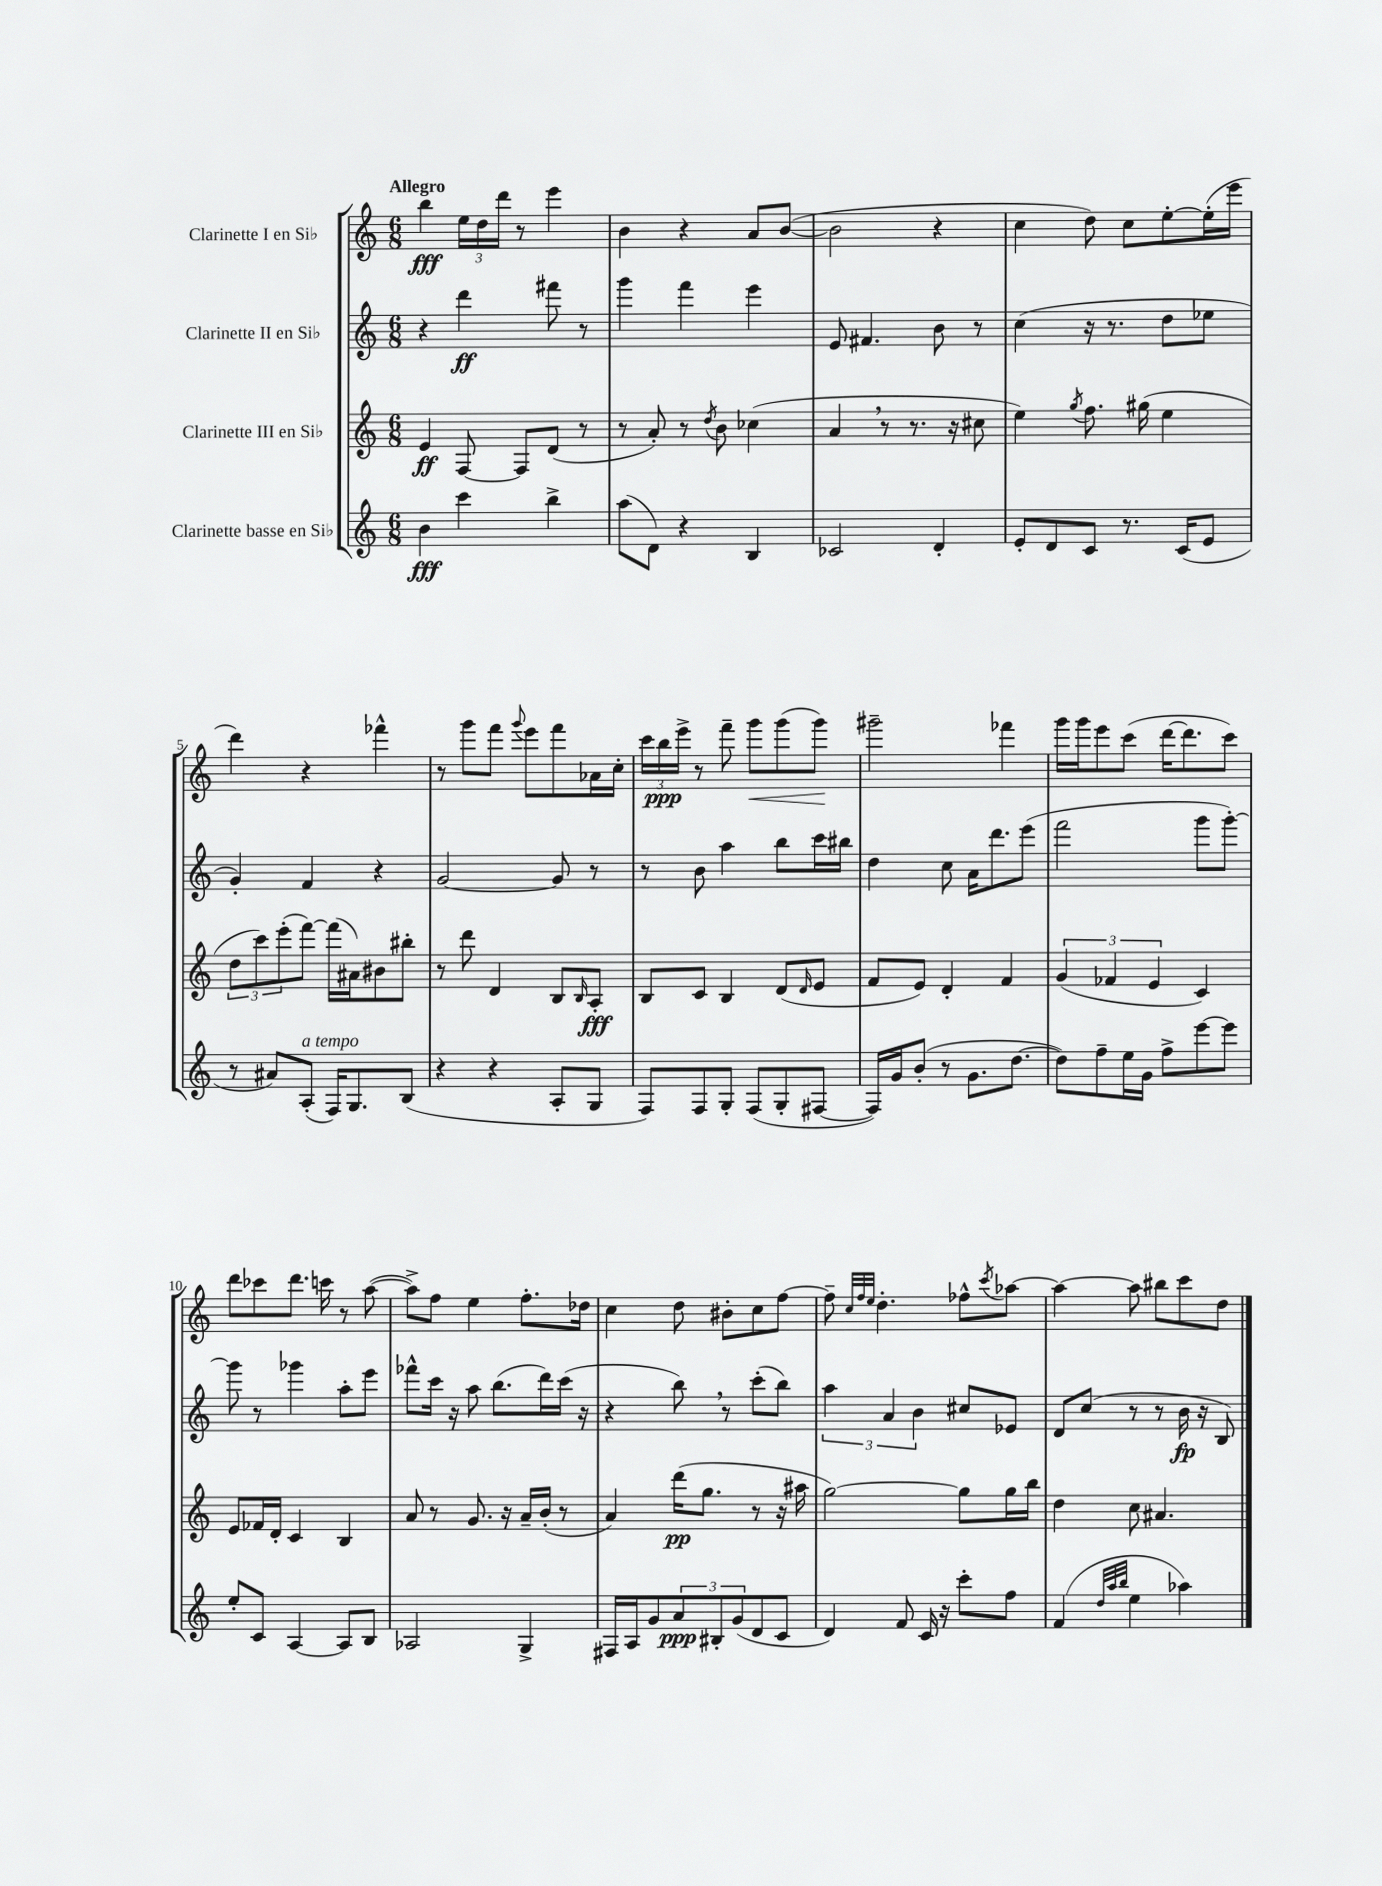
<<
\new StaffGroup <<
\new Staff = "s0" \with { instrumentName = "Clarinette I en Sib" } {
    \clef treble \key c \major \numericTimeSignature \time 6/8 \tempo "Allegro"
    b''4\fff \tuplet 3/2 { e''16 d''16 d'''16 } r8 e'''4 |
    b'4 r4 a'8 b'8~( |
    b'2 r4 |
    c''4 d''8) c''8 e''8~-. e''16-.( e'''16 |
    d'''4) r4 fes'''4-^ |
    r8 g'''8 f'''8 \appoggiatura { g'''8 } e'''8 f'''8 aes'16 c''16-. |
    \tuplet 3/2 { c'''16 b''16\ppp e'''16-> } r8 f'''8-- g'''8\< g'''8( g'''8\!) |
    gis'''2-- fes'''4 |
    g'''16 g'''16 e'''8 c'''8( d'''16~ d'''8. c'''8) |
    d'''8 ces'''8 d'''8. c'''16 r8 a''8~( |
    a''8->) f''8 e''4 f''8.-. des''16 |
    c''4 d''8 bis'8-. c''8 f''8~ |
    f''8-- \grace { c''32 f''32 e''32 } d''4.-. fes''8-^ \acciaccatura { c'''8 } aes''8~ |
    aes''4~ aes''8 bis''8 c'''8 d''8 \bar "|." |
}
\new Staff = "s1" \with { instrumentName = "Clarinette II en Sib" } {
    \clef treble \key c \major \numericTimeSignature \time 6/8
    r4 d'''4\ff fis'''8 r8 |
    g'''4 f'''4 e'''4 |
    e'8 fis'4. b'8 r8 |
    c''4( r16 r8. d''8 ees''8 |
    g'4-.) f'4 r4 |
    g'2~ g'8 r8 |
    r8 b'8 a''4 b''8 c'''16 bis''16 |
    d''4 c''8 a'16 d'''8. e'''8( |
    f'''2 g'''8 g'''8~-.) |
    g'''8 r8 ges'''4 a''8-. e'''8 |
    fes'''8-^ c'''16 r16 a''8 b''8.( d'''16) c'''16( r16 |
    r4 b''8) \breathe r8 c'''8-.( b''8) |
    \tuplet 3/2 { a''4 a'4 b'4 } cis''8 ees'8 |
    d'8 c''8( r8 r8 b'16\fp r16 b8) \bar "|." |
}
\new Staff = "s2" \with { instrumentName = "Clarinette III en Sib" } {
    \clef treble \key c \major \numericTimeSignature \time 6/8
    e'4\ff f8~ f8 d'8( r8 |
    r8 a'8-.) r8 \acciaccatura { d''8 } b'8 ces''4( |
    a'4 \breathe r8 r8. r16 cis''8 |
    e''4) \acciaccatura { g''8 } f''8. gis''16( e''4 |
    \tuplet 3/2 { d''8 c'''8) e'''8-.( } f'''8~) f'''16( ais'16) bis'8 bis''8-. |
    r8 d'''8 d'4 b8 \grace { b16 } a8-.\fff |
    b8 c'8 b4 d'8( \grace { d'16 } e'8 |
    f'8 e'8) d'4-. f'4 |
    \tuplet 3/2 { g'4( fes'4 e'4 } c'4) |
    e'8 fes'16 d'16-. c'4 b4 |
    a'8 r8 g'8. r16 a'16-- b'16-.( r8 |
    a'4) d'''16\pp( g''8. r8 r16 ais''16 |
    g''2~) g''8 g''16 b''16 |
    d''4 c''8 ais'4. \bar "|." |
}
\new Staff = "s3" \with { instrumentName = "Clarinette basse en Sib" } {
    \clef treble \key c \major \numericTimeSignature \time 6/8
    b'4\fff c'''4 b''4-> |
    a''8( d'8) r4 b4 |
    ces'2 d'4-. |
    e'8-. d'8 c'8 r8. c'16( e'8 |
    r8 ais'8) a8-.^\markup { \italic "a tempo" }( f16) g8. b8( |
    r4 r4 a8-. g8 |
    f8) f8 g8-. f8( g8-. fis8~ |
    fis16) g'16 b'8-.( r8 g'8. d''8.~ |
    d''8) f''8-- e''16 g'16 f''8-> e'''8~ e'''8 |
    e''8-. c'8 a4~ a8 b8 |
    aes2 g4-> |
    fis16 a16 g'8 \tuplet 3/2 { a'8\ppp bis8-. g'8( } d'8 c'8 |
    d'4) f'8 c'16 r16 c'''8-. f''8 |
    f'4( \grace { d''32 a''32 b''32 } e''4 aes''4) \bar "|." |
}
>>
>>
